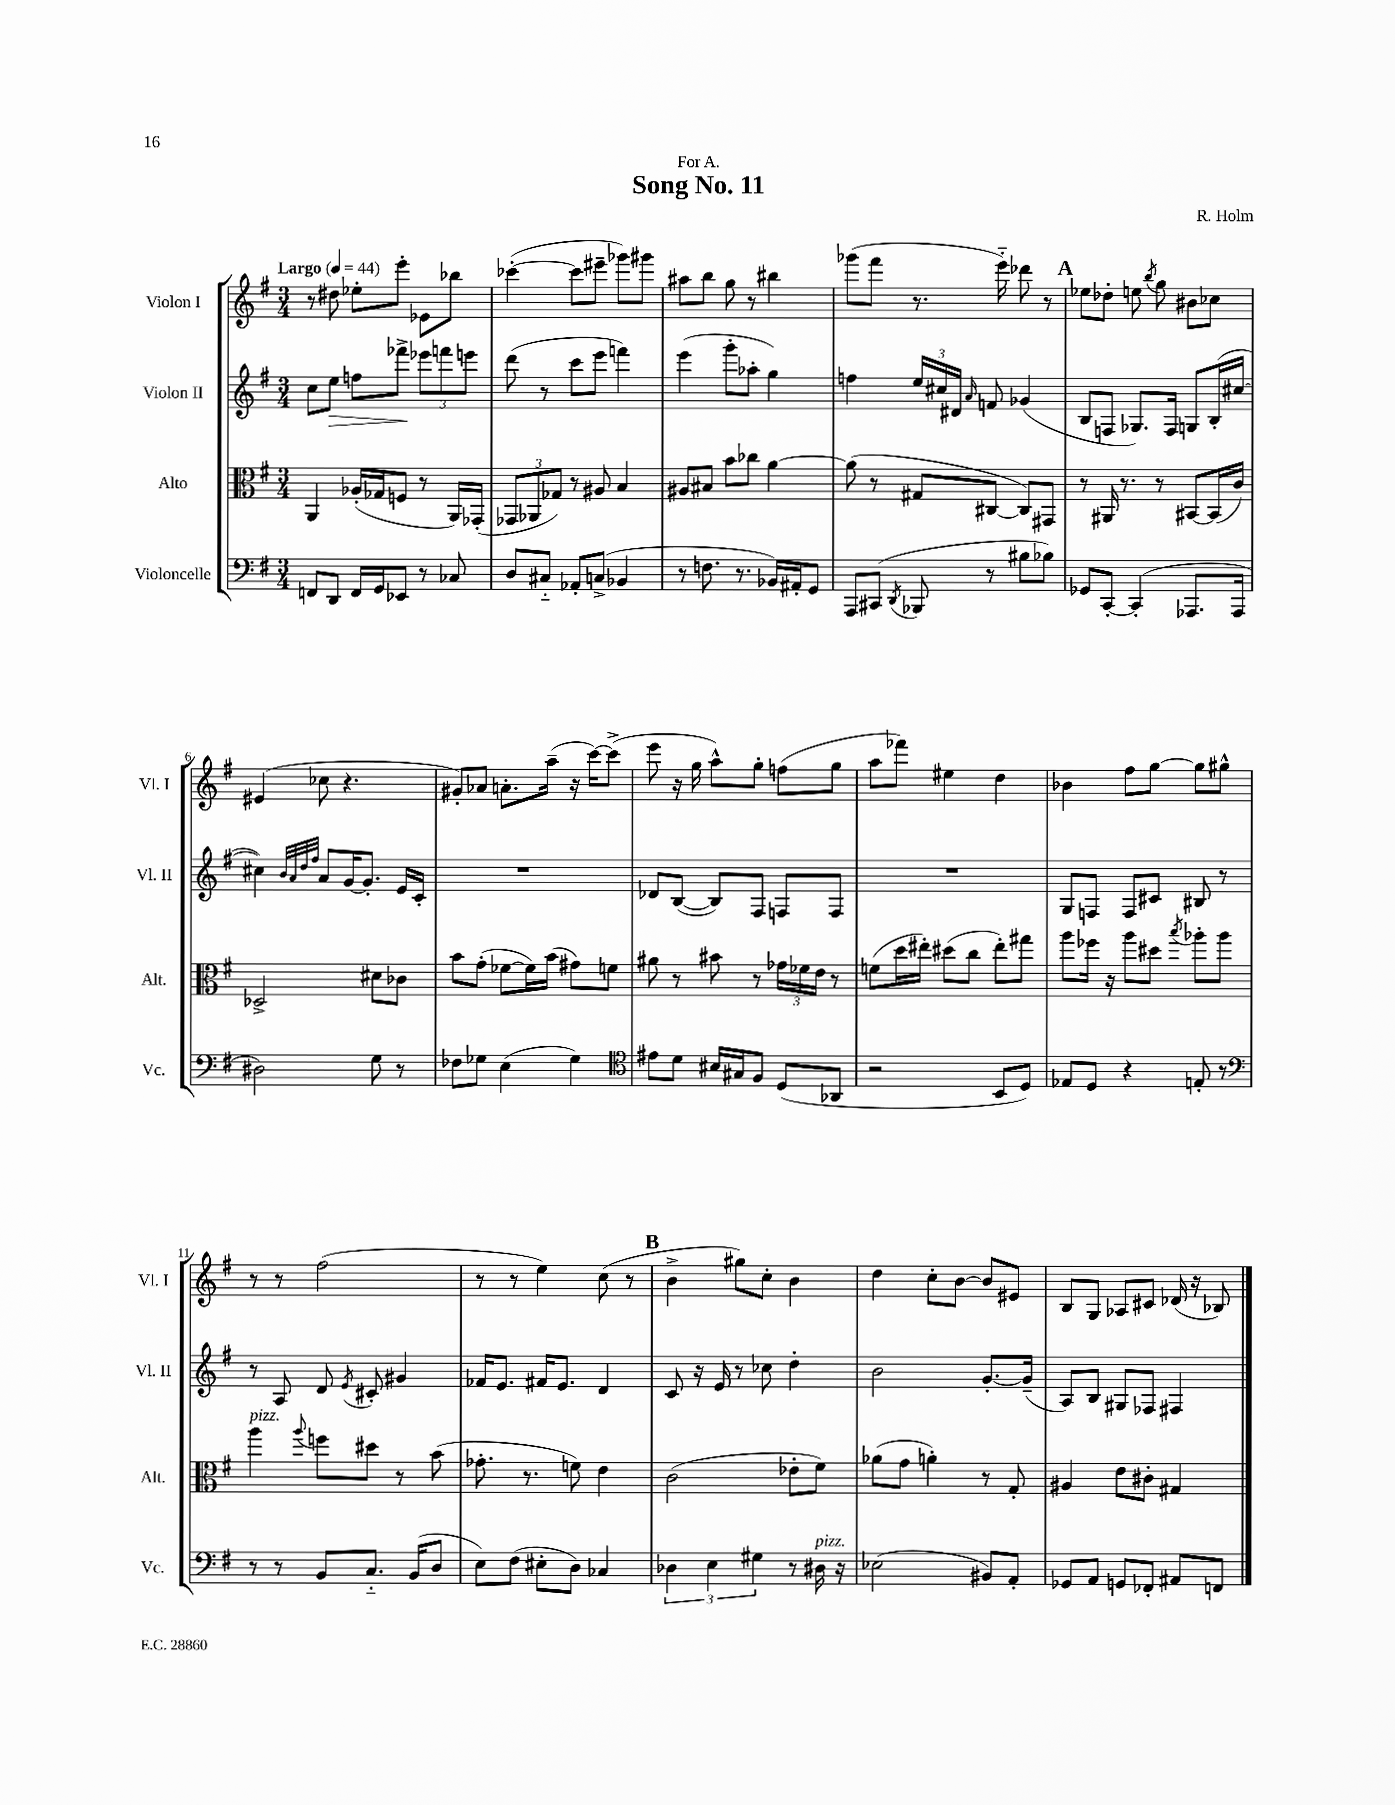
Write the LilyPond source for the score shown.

\header { title = "Song No. 11" composer = "R. Holm" dedication = "For A." }
<<
\new StaffGroup <<
\new Staff = "s0" \with { instrumentName = "Violon I" shortInstrumentName = "Vl. I" } {
    \clef treble \key g \major \numericTimeSignature \time 3/4 \tempo "Largo" 4 = 44
    \autoBeamOff r8 dis''8 ees''8[-. e'''8]-. ees'8[ bes''8] |
    ces'''4~-.( ces'''8[ eis'''8]-- ges'''8[) gis'''8] |
    ais''8[ b''8] g''8 r8 bis''4 |
    ges'''8[( fis'''8] r8. e'''16-_) des'''8 r8 |
    \mark \markup { \bold "A" } ees''8[ des''8]-. e''8 \acciaccatura { b''8 } g''8 bis'8[ ces''8] |
    eis'4( ces''8 r4. |
    gis'8[-.) aes'8] a'8.[-. a''16]--( r16 c'''16[~) c'''8]->( |
    e'''8 r16 g''16 a''8[-^) g''8]-. f''8[( g''8] |
    a''8[ fes'''8]) eis''4 d''4 |
    bes'4 fis''8[ g''8]~ g''8[ gis''8]-^ |
    r8 r8 fis''2( |
    r8 r8 e''4) c''8( r8 |
    \mark \markup { \bold "B" } b'4-> gis''8[) c''8]-. b'4 |
    d''4 c''8[-. b'8]~ b'8[ eis'8] |
    b8[ g8] aes8[ cis'8] des'16( r16 bes8) \bar "|." |
}
\new Staff = "s1" \with { instrumentName = "Violon II" shortInstrumentName = "Vl. II" } {
    \clef treble \key g \major \numericTimeSignature \time 3/4
    \autoBeamOff c''8[ e''8]\> f''8[ fes'''8]->\! \tuplet 3/2 { ees'''8[ f'''8 e'''8] } |
    d'''8( r8 c'''8[ e'''8] f'''4) |
    e'''4( g'''8[-. aes''8]-. g''4) |
    f''4 \tuplet 3/2 { e''16[ cis''16 dis'16] } \grace { a'16 } f'8 ges'4( |
    \mark \markup { \bold "A" } b8[ f8] ges8.[) f16] g8[ b16-.( cis''16]~ |
    cis''4) \grace { b'32[ a'32 d''32 fis''32] } a'8[ g'16~ g'8.]-. e'16[ c'16]-. |
    R2. |
    des'8[ b8]~( b8[) fis8] f8[ f8] |
    R2. |
    g8[ f8] f8[ cis'8] bis8 r8 |
    r8 a8 d'8 \acciaccatura { e'8 } cis'8-. gis'4 |
    fes'16[ e'8.] fis'16[ e'8.] d'4 |
    \mark \markup { \bold "B" } c'8 r16 e'16 r8 ces''8 d''4-. |
    b'2 g'8.[~-. g'16]--( |
    a8[) b8] gis8[ fes8] fis4 \bar "|." |
}
\new Staff = "s2" \with { instrumentName = "Alto" shortInstrumentName = "Alt." } {
    \clef alto \key g \major \numericTimeSignature \time 3/4
    \autoBeamOff a,4 aes16[-.( ges16 f8] r8 a,16[) ges,16]-.( |
    \tuplet 3/2 { ges,8[ aes,8 ges8]) } r8 ais8 b4 |
    ais8[ bis8] b'8[ ces''8] a'4~ |
    a'8( r8 gis8[ cis8]~ cis8[) gis,8] |
    \mark \markup { \bold "A" } r8 ais,16 r8. r8 bis,8[~ bis,16( c'16]) |
    des2-> dis'8[ ces'8] |
    b'8[ g'8]-.( fes'8[~ fes'16) b'16]( gis'8[) f'8] |
    ais'8 r8 bis'8 r8 \tuplet 3/2 { ges'16[ fes'16 e'16] } r8 |
    f'8[( d''16 eis''16]-.) dis''8[( c''8] eis''8[-.) gis''8] |
    a''8[ fes''16] r16 a''8[ dis''8] \acciaccatura { b''8 } aes''8[-. aes''8] |
    a''4^\markup { \italic "pizz." } \appoggiatura { a''8 } f''8[ dis''8] r8 b'8( |
    ges'8.-. r8. f'8) e'4 |
    \mark \markup { \bold "B" } c'2( ees'8[-. fis'8]) |
    aes'8[( g'8] a'4-.) r8 g8-. |
    ais4 e'8[ cis'8]-. gis4 \bar "|." |
}
\new Staff = "s3" \with { instrumentName = "Violoncelle" shortInstrumentName = "Vc." } {
    \clef bass \key g \major \numericTimeSignature \time 3/4
    \autoBeamOff f,8[ d,8] f,16[ g,16 ees,8] r8 ces8 |
    d8[ cis8]-_ aes,8[-. c8]->( bes,4 |
    r8 f8. r8. bes,16[) ais,16-. g,8] |
    a,,8[ cis,8]( \acciaccatura { d,8 } bes,,8 r8 bis8[ bes8]) |
    \mark \markup { \bold "A" } ges,8[ c,8]~-. c,4-.( aes,,8.[ aes,,16] |
    dis2) g8 r8 |
    fes8[ ges8] e4( ges4) |
    \clef tenor eis'8[ d'8] bis16[ gis16 fis8] d8[( aes,8] |
    r2 b,8[ d8]) |
    ees8[ d8] r4 e8-. r8 |
    \clef bass r8 r8 b,8[ c8.]-_ b,16[( d8] |
    e8[) fis8]( eis8[-. d8]) ces4 |
    \mark \markup { \bold "B" } \tuplet 3/2 { des4 e4 gis4 } r8 dis16^\markup { \italic "pizz." } r16 |
    ees2( bis,8[) a,8]-. |
    ges,8[ a,8] g,8[ fes,8]-. ais,8[ f,8] \bar "|." |
}
>>
>>
